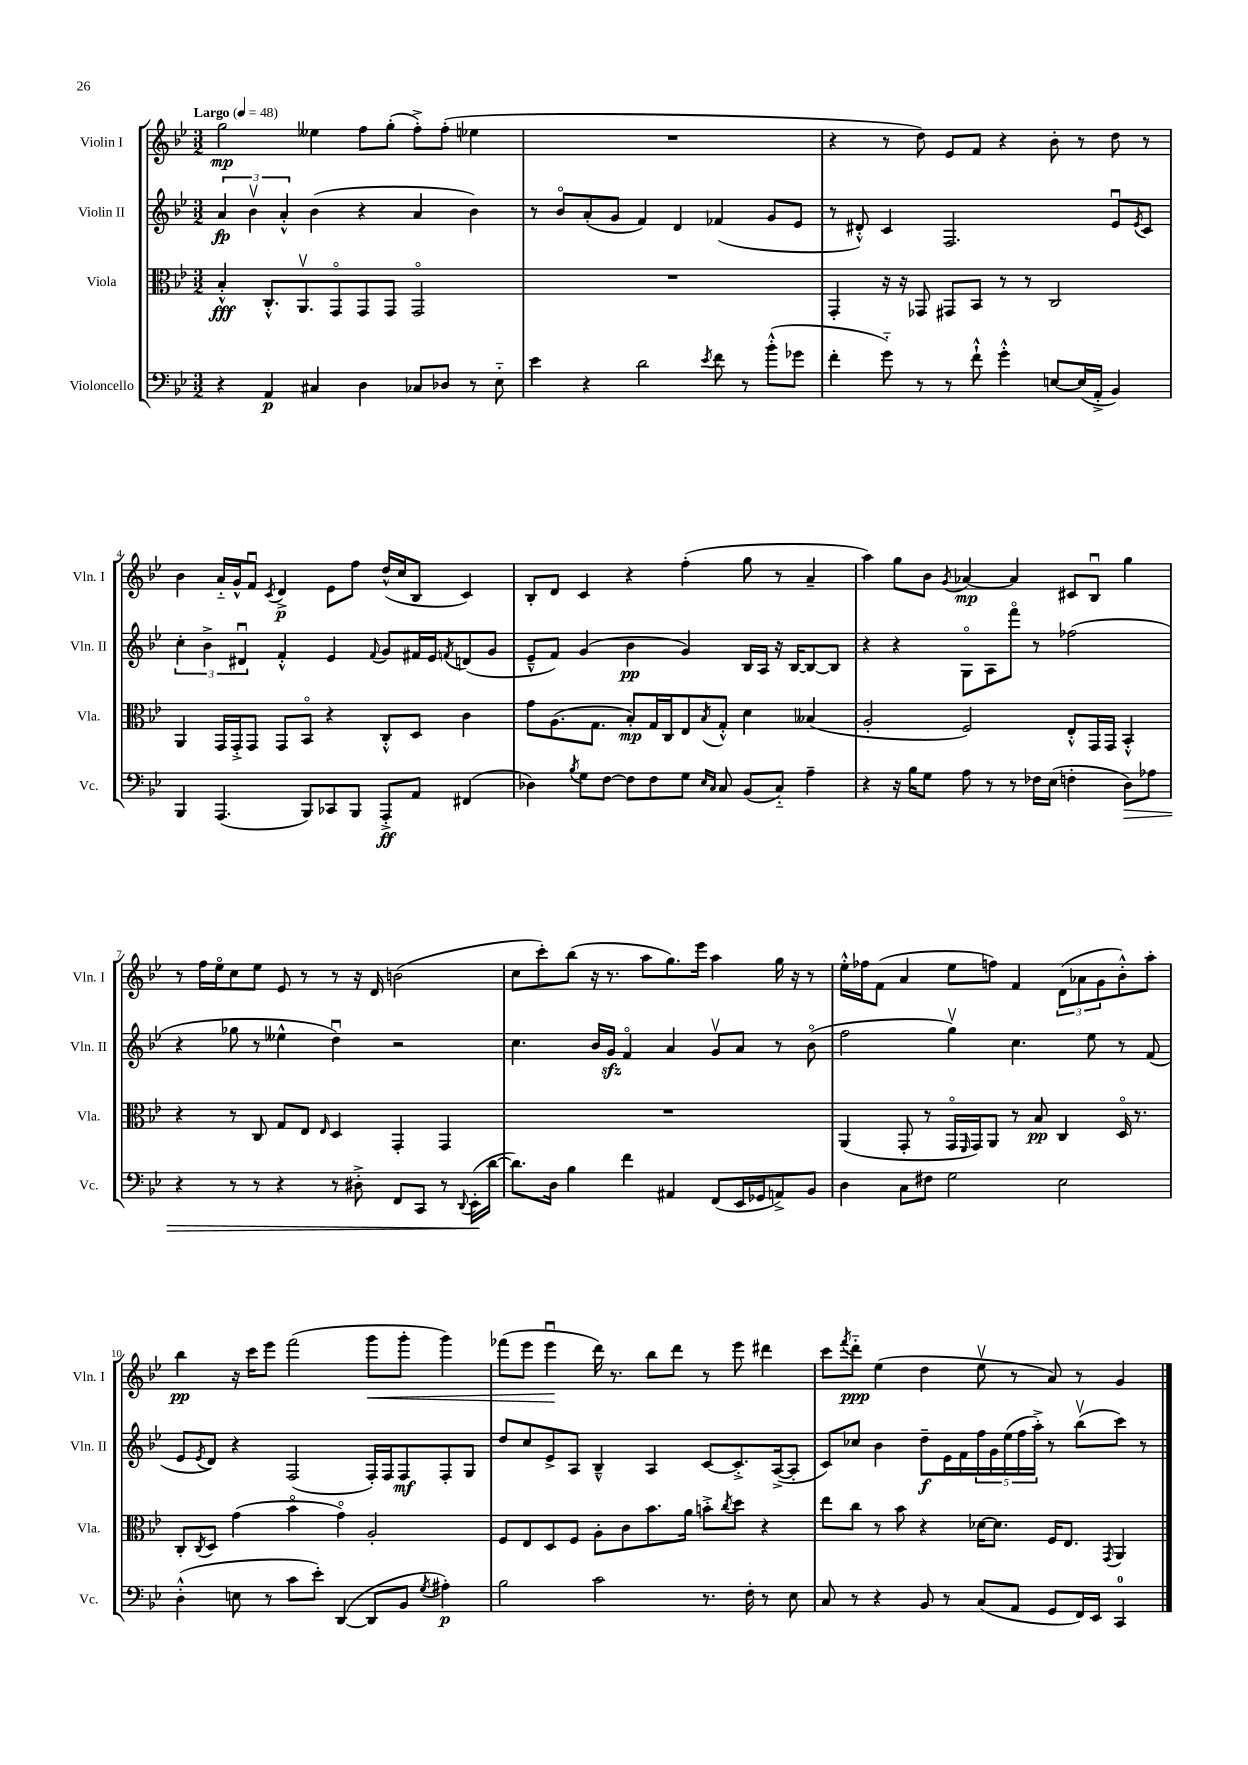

**kern	**kern	**kern	**kern
*staff4	*staff3	*staff2	*staff1
*clefF4	*clefC3	*clefG2	*clefG2
*k[b-e-]	*k[b-e-]	*k[b-e-]	*k[b-e-]
*M3/2	*M3/2	*M3/2	*M3/2
*MM48	*MM48	*MM48	*MM48
4r	4B-'^^	6a	2gg
.	.	6b-v	.
4AA	8.C'^^	.	.
.	.	6a'^^	.
.	8.AAv	.	.
4C#	.	(4b-	4ee--
.	8GGo	.	.
4D	8GG	4r	8ff
.	8GG	.	(8gg'
8C-	2GGo	4a	8ff'^)
8D-	.	.	(8ff'
8r	.	4b-)	4ee-
8E-'~	.	.	.
=	=	=	=
4e-	1.r	8r	1.r
.	.	8b-o	.
4r	.	(8a'	.
.	.	8g	.
2d	.	4f)	.
.	.	4d	.
8qe-	.	.	.
8f	.	(4f-	.
8r	.	.	.
(8b-'^^	.	8g	.
8g-	.	8e-	.
=	=	=	=
4f'	4GG'	8r	4r
.	.	8d#'^^)	.
8g'~)	16r	4c	8r
.	16r	.	.
8r	8GG-	.	8dd)
8r	8GG#	2.F	8e-
8f`^^	8BB-	.	8f
4g'^^	8r	.	4r
.	8r	.	.
[8E	2C	.	8b-'
(16E]	.	.	8r
16AA'^	.	.	.
4BB-)	.	8e-u	8dd
.	.	8qe-	.
.	.	8c	8r
=	=	=	=
4BBB-	4AA	6cc'	4b-
.	.	6b-^	.
(4.AAA	16GG	.	16a'~
.	16GG'^	.	16g^^
.	.	6d#u	.
.	8GG	.	8fu
.	.	.	8qc
.	8GG	4f'^^	4d^
8BBB-)	8BB-o	.	.
8CC-	4r	4e-	8e-
8BBB-	.	.	8ff
.	.	8qqf	.
8AAA'^	8C'^^	8g	(16dd^^
.	.	.	16cc
8AA	8D	16f#	8B-
.	.	16e-	.
.	.	8qf	.
(4FF#	4c	(8d	4c)
.	.	8g	.
=	=	=	=
4D-)	8g	8e-~^^	8B-'
.	(8.A	8f)	8d
8qB-	.	.	.
8G	.	(4g	4c
.	8.G	.	.
[8F	.	.	.
8F]	8B-')	4b-	4r
8F	16G	.	.
.	16C	.	.
8G	8E-	4g)	(4ff'
16qqE-	.	.	.
16qqC	8qB-	.	.
8C	8G'^^	.	.
(8BB-	4d	16B-	8gg
.	.	16A	.
8C'~)	.	16r	8r
.	.	[16B-	.
4A~	(4B--	8B-_	4a~
.	.	8B-]	.
=	=	=	=
4r	2A'	4r	4aa)
16r	.	4r	8gg
16B-	.	.	.
8G	.	.	8b-
.	.	.	8qg
8A	2F)	8Go	[4a-
8r	.	8A	.
8r	.	8fffo	4a-]
16F-	.	8r	.
(16E-	.	.	.
4F'	8E-'^^	(2ff-	8c#
.	16GG	.	8B-u
.	16GG	.	.
8D)	4BB-'^^	.	4gg
8A-	.	.	.
=	=	=	=
4r	4r	4r	8r
.	.	.	16ff
.	.	.	16ee-o
8r	8r	8gg-	8cc
8r	8C	8r	8ee-
4r	8G	4ee--^^	8e-
.	8E-	.	8r
.	16qqE-	.	.
8r	4D	4ddu)	8r
8D#'^	.	.	16r
.	.	.	16d
8FF	4GG'	2r	(2b
8CC	.	.	.
8r	4GG	.	.
8qqDD	.	.	.
(16EE-'	.	.	.
[16d	.	.	.
=	=	=	=
8.d])	1.r	4.cc	8cc
.	.	.	8ccc')
16D	.	.	.
4B-	.	.	(8bb-
.	.	16b-	16r
.	.	16g	8.r
4f	.	4fo	.
.	.	.	8aa
4AA#	.	4a	8.gg)
.	.	.	16eee-
(8FF	.	8gv	4aa
16EE-	.	8a	.
16GG-	.	.	.
8AA^)	.	8r	16gg
.	.	.	16r
8BB-	.	(8b-o	8r
=	=	=	=
4D	(4AA	2ff	16ee-'^^
.	.	.	16ff-
.	.	.	(8f
8C	8GG'	.	4a
8F#	8r	.	.
2G	16GGo	4ggv)	8ee-
.	16qqFF	.	.
.	16GG)	.	.
.	8AA	.	8ff)
.	8r	4.cc	4f
.	8B-	.	.
2E-	4C	.	(12d
.	.	.	12a-
.	.	8ee-	.
.	.	.	12g
.	16Do	8r	8b-'^^)
.	8.r	.	.
.	.	(8f	8aa'
=	=	=	=
(4D'^^	8C'	8e-	4bb-
.	8qC	8qe-	.
.	8D	8d)	.
8E	(4g	4r	16r
.	.	.	16ccc
8r	.	.	8eee-
8c	4b-o	(2F	(2fff
8e-')	.	.	.
([4DD	4go)	.	.
8DD]	2A'	16F')	8ggg
.	.	16F	.
8BB-	.	8F	8ggg'
8qG	.	.	.
4A#')	.	8F'	4ggg)
.	.	8G	.
=	=	=	=
2B-	8F	8dd	(8fff-
.	8E-	8cc	8eee-
.	8D	8e-^	4eee-u
.	8F	8A	.
2c	8A'	4B-~^^	16ddd)
.	.	.	8.r
.	8c	.	.
.	8.b-	4A	8bb-
.	.	.	8ddd
.	16a	.	.
8.r	8b'^	[8c	8r
.	8qcc	.	.
.	8dd	8.c'^]	8eee-
16F'	.	.	.
8r	4r	.	4ddd#
.	.	([16A^	.
8E-	.	8A']	.
=	=	=	=
8C	8ee-	8c)	8ccc
.	.	.	8qfff
8r	8cc	8cc-	8ddd'~
4r	8r	4b-	(4ee-
.	8b-	.	.
8BB-	4r	8dd~	4dd
8r	.	16e-	.
.	.	16f	.
(8C	[16d-	20ff	8ee-v
.	.	20g	.
.	8.d-]	.	.
.	.	(20ee-	.
8AA	.	.	8r
.	.	20ff	.
.	.	20aa'^)	.
8GG	16F	8r	8a)
.	8.E-	.	.
16FF)	.	(8bb-v	8r
16EE-	.	.	.
.	8qGG	.	.
4CC	4AA	8ccc)	4g
.	.	8r	.
==	==	==	==
*-	*-	*-	*-
